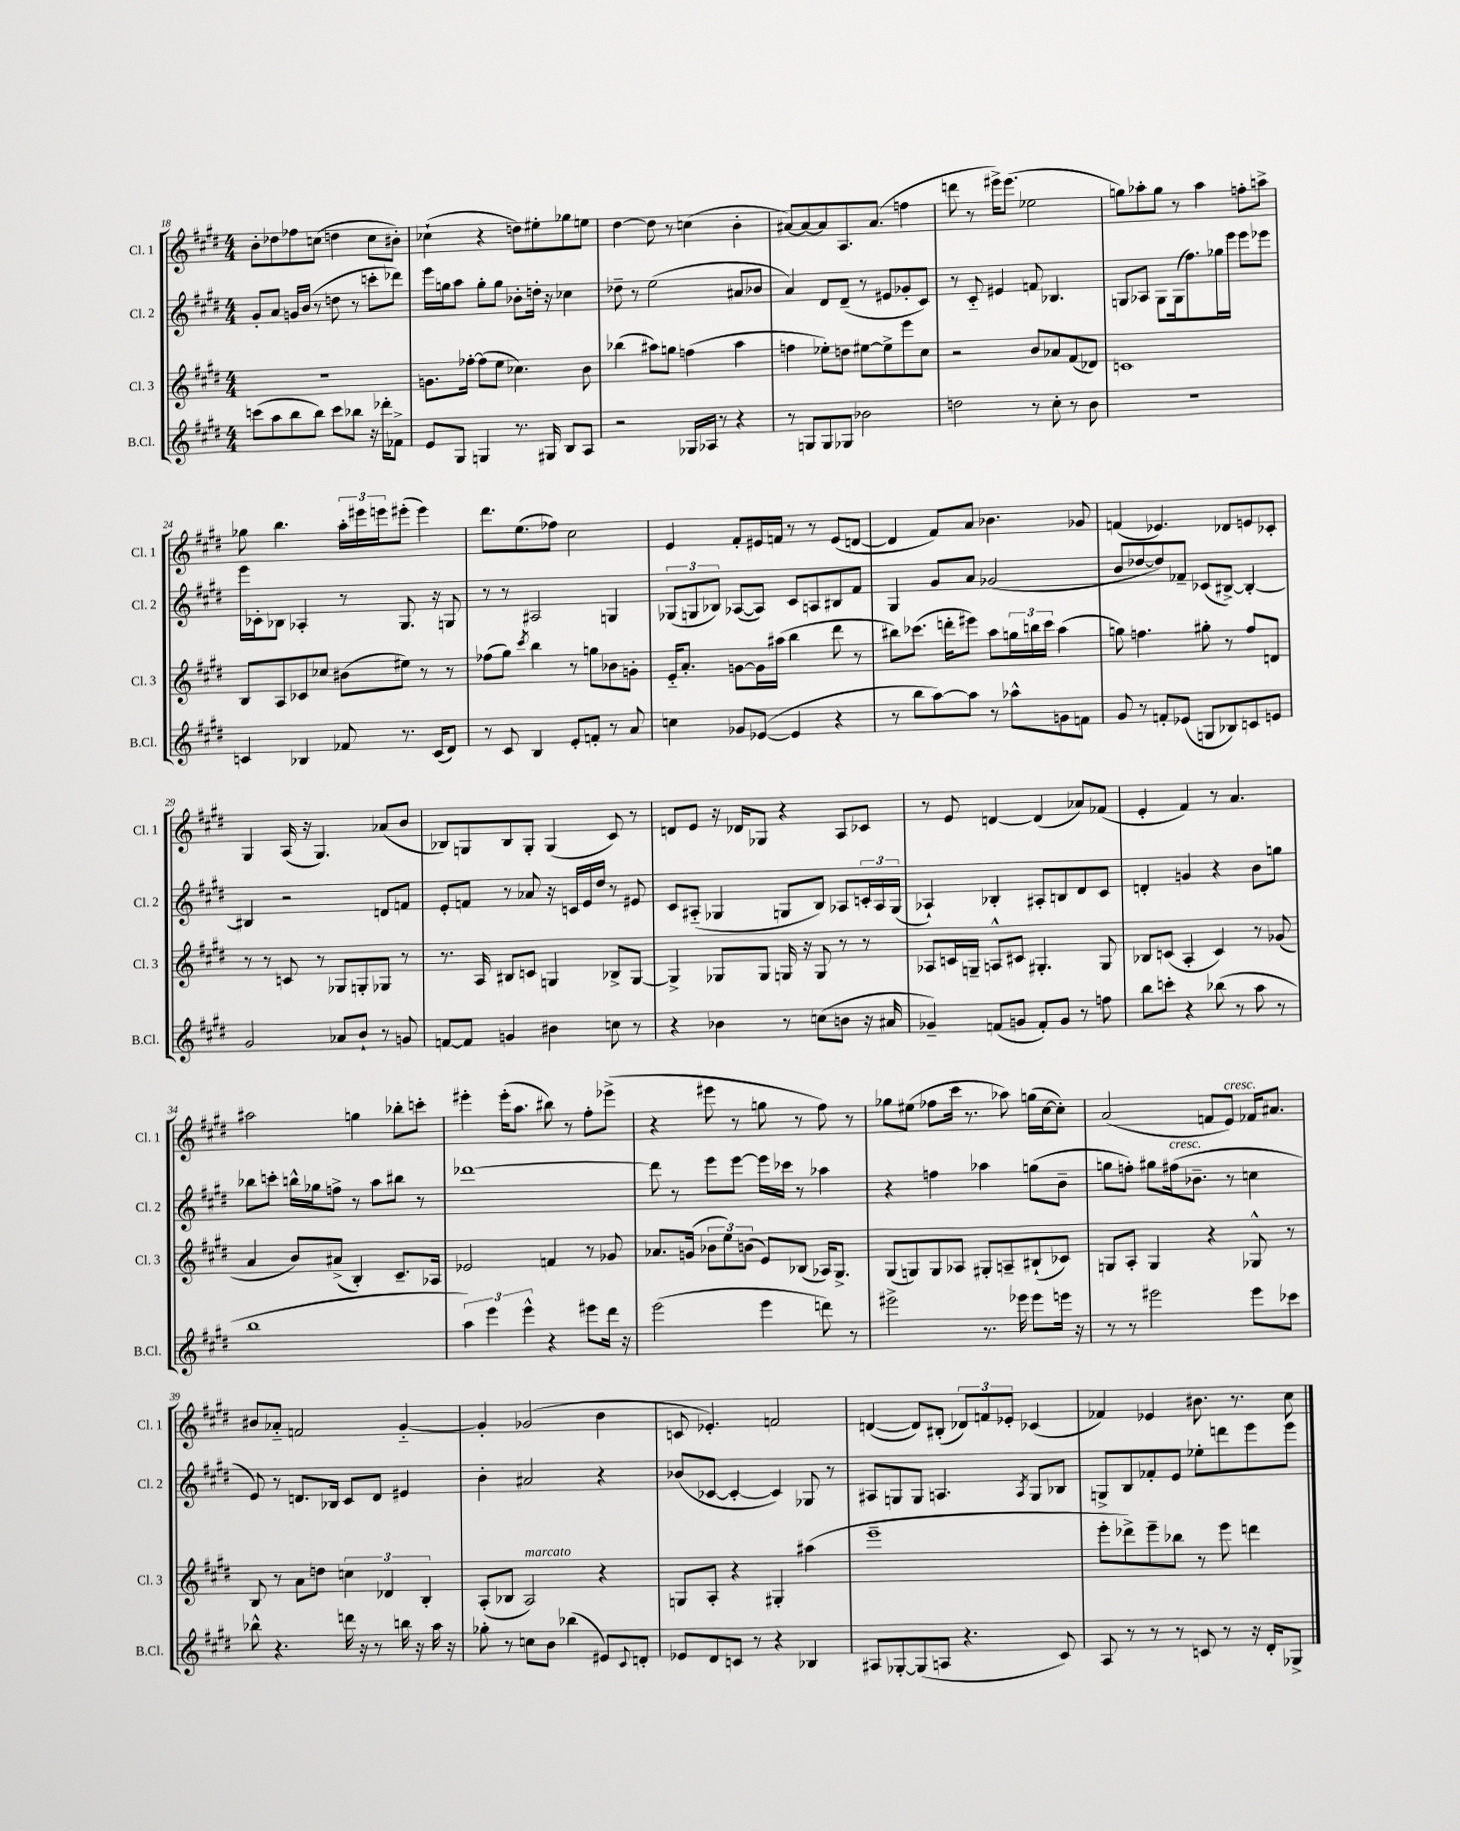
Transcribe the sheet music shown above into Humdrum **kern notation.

**kern	**kern	**kern	**kern
*part4	*part3	*part2	*part1
*staff4	*staff3	*staff2	*staff1
*I"B.Cl.	*I"Cl. 3	*I"Cl. 2	*I"Cl. 1
*I'B.Cl.	*I'Cl. 3	*I'Cl. 2	*I'Cl. 1
*clefG2	*clefG2	*clefG2	*clefG2
*k[f#c#g#d#]	*k[f#c#g#d#]	*k[f#c#g#d#]	*k[f#c#g#d#]
*M4/4	*M4/4	*M4/4	*M4/4
=18	=18	=18	=18
(8cccn\L	1r	8g#'/L	8b'\L
8aa\	.	8a/J	8dd-X\
8bb\	.	16gn/LL	8ff-X\
.	.	(16b/JJ	.
8bb\J)	.	8r	(8ccn\J
8ccc\L	.	8ddn\	4ddn\
8bb-X\J	.	8r	.
16r	.	8cccn'\L	8cc\L
16ddd-X'\KL	.	.	.
8f-X^\J	.	8ddd-X\J)	8b#X'\J)
=19	=19	=19	=19
8e/L	8.gn\L	16eee\LL	(4cc-X`\
.	.	16ggn\J	.
8G#/J	.	8aa\J	.
.	[16ff-X'\Jk	.	.
4Gn/	(8ff-\L]	8gg'\L	4r
.	8ee\J	8gg\J	.
8.r	4.cc-X\)	8b-X'\L	8ddn\L)
.	.	16ddn'\Jk	8ee#X'\
16G#X/	.	16r	.
8B/L	.	4cc-X\	8gg-X\
8A/J	8b\	.	8een\J
=20	=20	=20	=20
2r	(4bb-X\	8dd-X~\	[4dd#\
.	.	8r	.
.	8aa#X\L)	(2ee\	8dd#\]
.	8ggn\J	.	8r
16G-X/LL	(4ffn\	.	(4ccn\
16A-X/JJ	.	.	.
8r	.	.	.
4r	4aa#\	8a#X/L	4b'\
.	.	8b-X/J	.
=21	=21	=21	=21
8r	4ffn\	4a/)	[8a#X/L)
8Gn/L	.	.	8a#/_
8G/	8ee-X'\L)	8d#/L	8a#/]
8G-X/J	8ddn\J	(8d#~/J	8.A/
2b-X\	[8ee#X\L	8r	.
.	.	.	(8.a#/J
.	8ee#^\]	8e#X/L	.
.	8eee\	8g-X'/	4ffn\
.	8cc#\J	8c#/J)	.
=22	=22	=22	=22
2ddn\	2r	8r	8dddn\
.	.	8c#/	8r
.	.	4e#X/	16eee#X^\KL)
.	.	.	(8.eee#\J
8r	8b/L	8fn/	2ee-X\
8cc#'\	8a-X/	4.B-X/	.
8r	(8f#/	.	.
8b\	8d-X/J)	.	.
=23	=23	=23	=23
1r	1cn	8Gn/L	8ggn\L)
.	.	8A-X/J	8aa-X'\
.	.	8G\L	8gg\J
.	.	(16G\k	8r
.	.	8.ff#\)	.
.	.	.	4aa-\
.	.	16gg-X\L	.
.	.	16eee\JJ	.
.	.	8eee\L	8ffn'\L
.	.	8eee-X\J	8aan^\J
!!LO:LB:g=z
=24	=24	=24	=24
4cn/	8B/L	16eee\LL	8gg-X\
.	.	16c-X'\J	.
.	8A/	8B-X\J	4.bb\
4B-X/	8c-X/	4A-X'/	.
.	8cc-X/J	.	.
8f-X/	(8b#X\L	8r	24aa'\LL
.	.	.	24eee#X\
.	.	.	24eeen\J
8.r	8ee#X\J)	8.G#/	(8eee#X'\J
.	8r	.	4eee#\)
(16c/KL	.	16r	.
8d#/J)	8r	8Gn/	.
=25	=25	=25	=25
8r	(8ff-X\L	8r	8.ddd#\L
8c#/	8gg#\J)	8r	.
.	.	.	(8.ee\
.	8qccc#/	.	.
4B/	4bb\	2A#X/	.
.	.	.	8ff-X\J)
8e'/L	8r	.	2cc#\
8fn'/J	8ggn\L	.	.
8r	8b-X\	4Gn/	.
8a/	8gn'\J	.	.
=26	=26	=26	=26
4ccn\	16e/KL	(12G-X/L	4e/
.	8.a'/J	.	.
.	.	12Gn/	.
.	.	12B-X/J)	.
8g-X/L	[8gn\L	([8A-X/L	8f#'/L
([8e-X/J	16g\L]	8A-/J])	16e#X/L
.	(16aa#X\JJ	.	16fn/JJ
4e-/]	4bb\	8c#/L	8r
.	.	8An/	8r
4r	8ddd#\	8B#X/	(8e#/L
.	8r	8f#/J	[8dn/J
=27	=27	=27	=27
8r	8bb#X\L)	4G#/	4d/]
8bb\L	(8.ccc-X\J	.	.
[8aa\)	.	8g#/L	8f#/L)
.	16dddn'\KL	.	.
8aa\J]	8eee#X\J)	8a/J	8a/J
8r	8aa\L	(2g-X/	4.b-X\
8aa-X^^\L	24ggn\L	.	.
.	24bbn\	.	.
.	24ccc-\JJ	.	.
8gn\	(4aa\	.	.
8fn\J	.	.	8g-X/
=28	=28	=28	=28
8g#/	8ggn\)	8b/L	(4fn/
8r	4.ffn\	[8dd-X/	.
8fn'/L	.	8dd-/])	4.e-X/)
(8e-X/J	.	8f-X~/J	.
8Gn/L	8gg#X'\	(8c-X/L	.
8B-X/)	8r	[8B#X^/J)	8d-X/L
8cn/	8ff/L	4B#'/_	8en/
8en/J	8dn/J	.	8c-X'/J
!!LO:LB:g=z
=29	=29	=29	=29
2g#/	8r	4B#X/]	4G#/
.	8r	.	.
.	8cn/	2r	(16A/
.	.	.	16r
.	8r	.	4.G#/)
8a-X/L	8G-X/L	.	.
8b`/J	8Gn'/	.	.
8r	8G-X/J	8dn/L	(8a-X/L
8gn/	8r	8fn/J	8b/J
=30	=30	=30	=30
[8fn/L	8.r	8e'/L	8B-X/L)
8f/J]	.	8fn/J	8Gn/
.	16A/	.	.
4gn/	8B#X/L	8r	8B-/
.	8cn/J	8a-X/	8G'/J
4b#X\	4Gn/	16r	(4G/
.	.	16cn/LL	.
.	.	16e/	.
.	.	16dd#/JJ	.
8ccn\	8B-X^/L	8r	8c#/)
8r	[8G/J	8e#X/	8r
=31	=31	=31	=31
4r	4G^/]	8c#/L	8dn/L
.	.	(8A#X/J	8e/J
4b-X\	8G-X/L	4G-X/	16r
.	.	.	16d-X/KL
.	8G-/J	.	8G-X/J
8r	16Gn/	8Gn/L	4r
.	16r	.	.
(8ccn\L	8G/	8B/J)	.
8bn\J	8r	8A-X/L	8A/L
16r	8r	24cn'/L	8c-X/J
.	.	24A-/	.
16a#X/	.	.	.
.	.	(24G/JJ	.
=32	=32	=32	=32
4g-X~/)	8A-X/L	4A-X`/)	8r
.	16cn/L	.	8e/
.	16Gn~/JJ	.	.
(8fn/L	8An^^/L	4B-X'/	[4dn/
8gn/J	8c#X/J	.	.
8f'/L)	4.G#X'/	8A#X'/L	(4d/]
8g/J	.	8Bn/	.
8r	.	8d#/	8a-X/L)
8ffn\	8G#/	8c#/J	(8f-X/J
=33	=33	=33	=33
8bb\L	8B-X/L	4dn'/	4e'/
8cccn'\J	(8cn/J	.	.
4r	4A'/	4gn/	4f#/)
(8bb-X\	4c/)	4r	8r
8r	.	.	4.a/
8aa\	8r	8b\L	.
8r	(8g-X/	8ggn\J	.
!!LO:LB:g=z
=34	=34	=34	=34
1bb	4a/	8bb-X\L	2aa#X\
.	.	8cccn'\J	.
.	8b/L)	16bbn^^\LL	.
.	.	16gg-X\J	.
.	(8a#X^/J	8ffn^\J	.
.	4B'/)	8r	4ggn\
.	.	8aa\L	.
.	8.c#~/L	8bb#X\J	8bb-X'\L
.	.	8r	8cccn'\J
.	16A-X/Jk	.	.
=35	=35	=35	=35
6aa\)	2e-X/	[1ddd-X	4eee#X'\
6eee\	.	.	.
.	.	.	(16eee#'\KL
.	.	.	8.aa\J
6eee^^\	.	.	.
4r	4fn/	.	8bb#X\)
.	.	.	8r
8eee#X\L	8r	.	8ff#'\L
16ddd#\Jk	8g-X/	.	(8eee-X^\J
16r	.	.	.
=36	=36	=36	=36
(2eee\	8.a-X/L	8ddd-\]	4r
.	.	8r	.
.	(16gn/Jk	.	.
.	12b-X\L	8eee\L	8eee#X\
.	12ee\)	.	.
.	.	[8eee\J	8r
.	(12bn\J	.	.
4eee\	8e/L)	16eee\LL]	8ggn\
.	.	16ccc-X\JJ	.
.	(8B-X/J	8r	8r
8dddn\)	16A-X/KL)	4aa-X\	8ff#\)
.	8.G#^/J	.	.
8r	.	.	8r
=37	=37	=37	=37
2eee#X^\	(8G#/L	4r	8gg-X\L
.	8Gn/)	.	(8ee#X\J
.	8G/	4ffn\	8ff-X\L
.	8A-X/J	.	16ccc#\Jk
.	.	.	8.r
8.r	8G#X'/L	4aa-X\	.
.	8An~/	.	8aa-X\)
16eee-X\	.	.	.
8eee-\L	(8B#X`/	(8ggn\L	(16ggn\LL
.	.	.	[16cc#\J
16eeen\Jk	8c-X/J)	8b~\J	8cc#'\J])
16r	.	.	.
=38	=38	=38	=38
8r	8Gn/L	8ggn\L	(2a/
8r	8A'/J	8ffn'\J)	.
2eee#X\	4G/	8gg#X\L	.
!	!	!LO:TX:a:i:t=cresc.	!
.	.	(16ff#X\k	.
.	.	8.b-X~\J	.
.	4r	.	8fn/L
!	!	!	!LO:TX:a:i:t=cresc.
.	.	8r	8e/J)
8eee#\L	8G-X^^/	4ccn\	16f-X/KL
.	.	.	8.a#X/J
8ccc-X\J	8r	.	.
!!LO:LB:g=z
=39	=39	=39	=39
8bb-X^^\	8B/	8e/)	8b#X/L
4.r	8r	8r	8a-X/J
.	8a\L	8.dn/L	2fn/
.	8ddn\J	.	.
.	.	16B-X/Jk	.
16dddn\	6ccn\	8c#/L	.
16r	.	.	.
8r	.	8d/J	.
.	6d-X/	.	.
16bbn\	.	4e#X/	[4g#/
16r	.	.	.
.	6B'/	.	.
16aa\	.	.	.
16r	.	.	.
=40	=40	=40	=40
8gg-X'\	(8A'/L	4b'\	4g#'/]
8r	8B-X/J	.	.
!	!LO:TX:a:i:t=marcato	!	!
8ccn\L	2A/)	2a#X/	(2g-X/
8b\J	.	.	.
(4bb-X\	.	.	.
8e#X/L)	4r	4r	4b\
8qqc#/	.	.	.
8dn'/J	.	.	.
=41	=41	=41	=41
8e-X/L	8Gn/L	(8b-X/L	8cn/
8d#/	8A'/J	[8c-X/J	4.e-X'/)
8cn/J	4r	4c-'/_	.
8r	.	.	.
4r	4G#X'/	4c-/])	2fn/
4B-X/	(4aa#X\	8G-X/	.
.	.	8r	.
=42	=42	=42	=42
8A#X/L	1eee~	8A#X/L	([4dn/
[8G-X'/	.	8Gn/	.
(8G-/]	.	8G/J	8d/L])
8An/J	.	4.An/	(8B#X'/J
4.r	.	.	12d-X/L)
.	.	.	12fn/
.	.	.	12e-X'/J
.	.	8qA/	.
.	.	8G/L	(4c-X/
8c#/)	.	8B-X/J	.
=43	=43	=43	=43
8A/	8eee'\L	8Gn^/L	4f-X/)
8r	8ddd-X^\)	8B/	.
8r	8eee~\	8f-X'/	4e-X/
8r	8bb-X\J	8e/J	.
8cn/	8r	8ee-X'\L	8.b#X\
8r	8eee\	8dddn\	.
.	.	.	8.r
16r	4dddn\	8eee\	.
16d#'/KL	.	.	.
8G-X^/J	.	8eee\J	8cc#\
==	==	==	==
*-	*-	*-	*-
